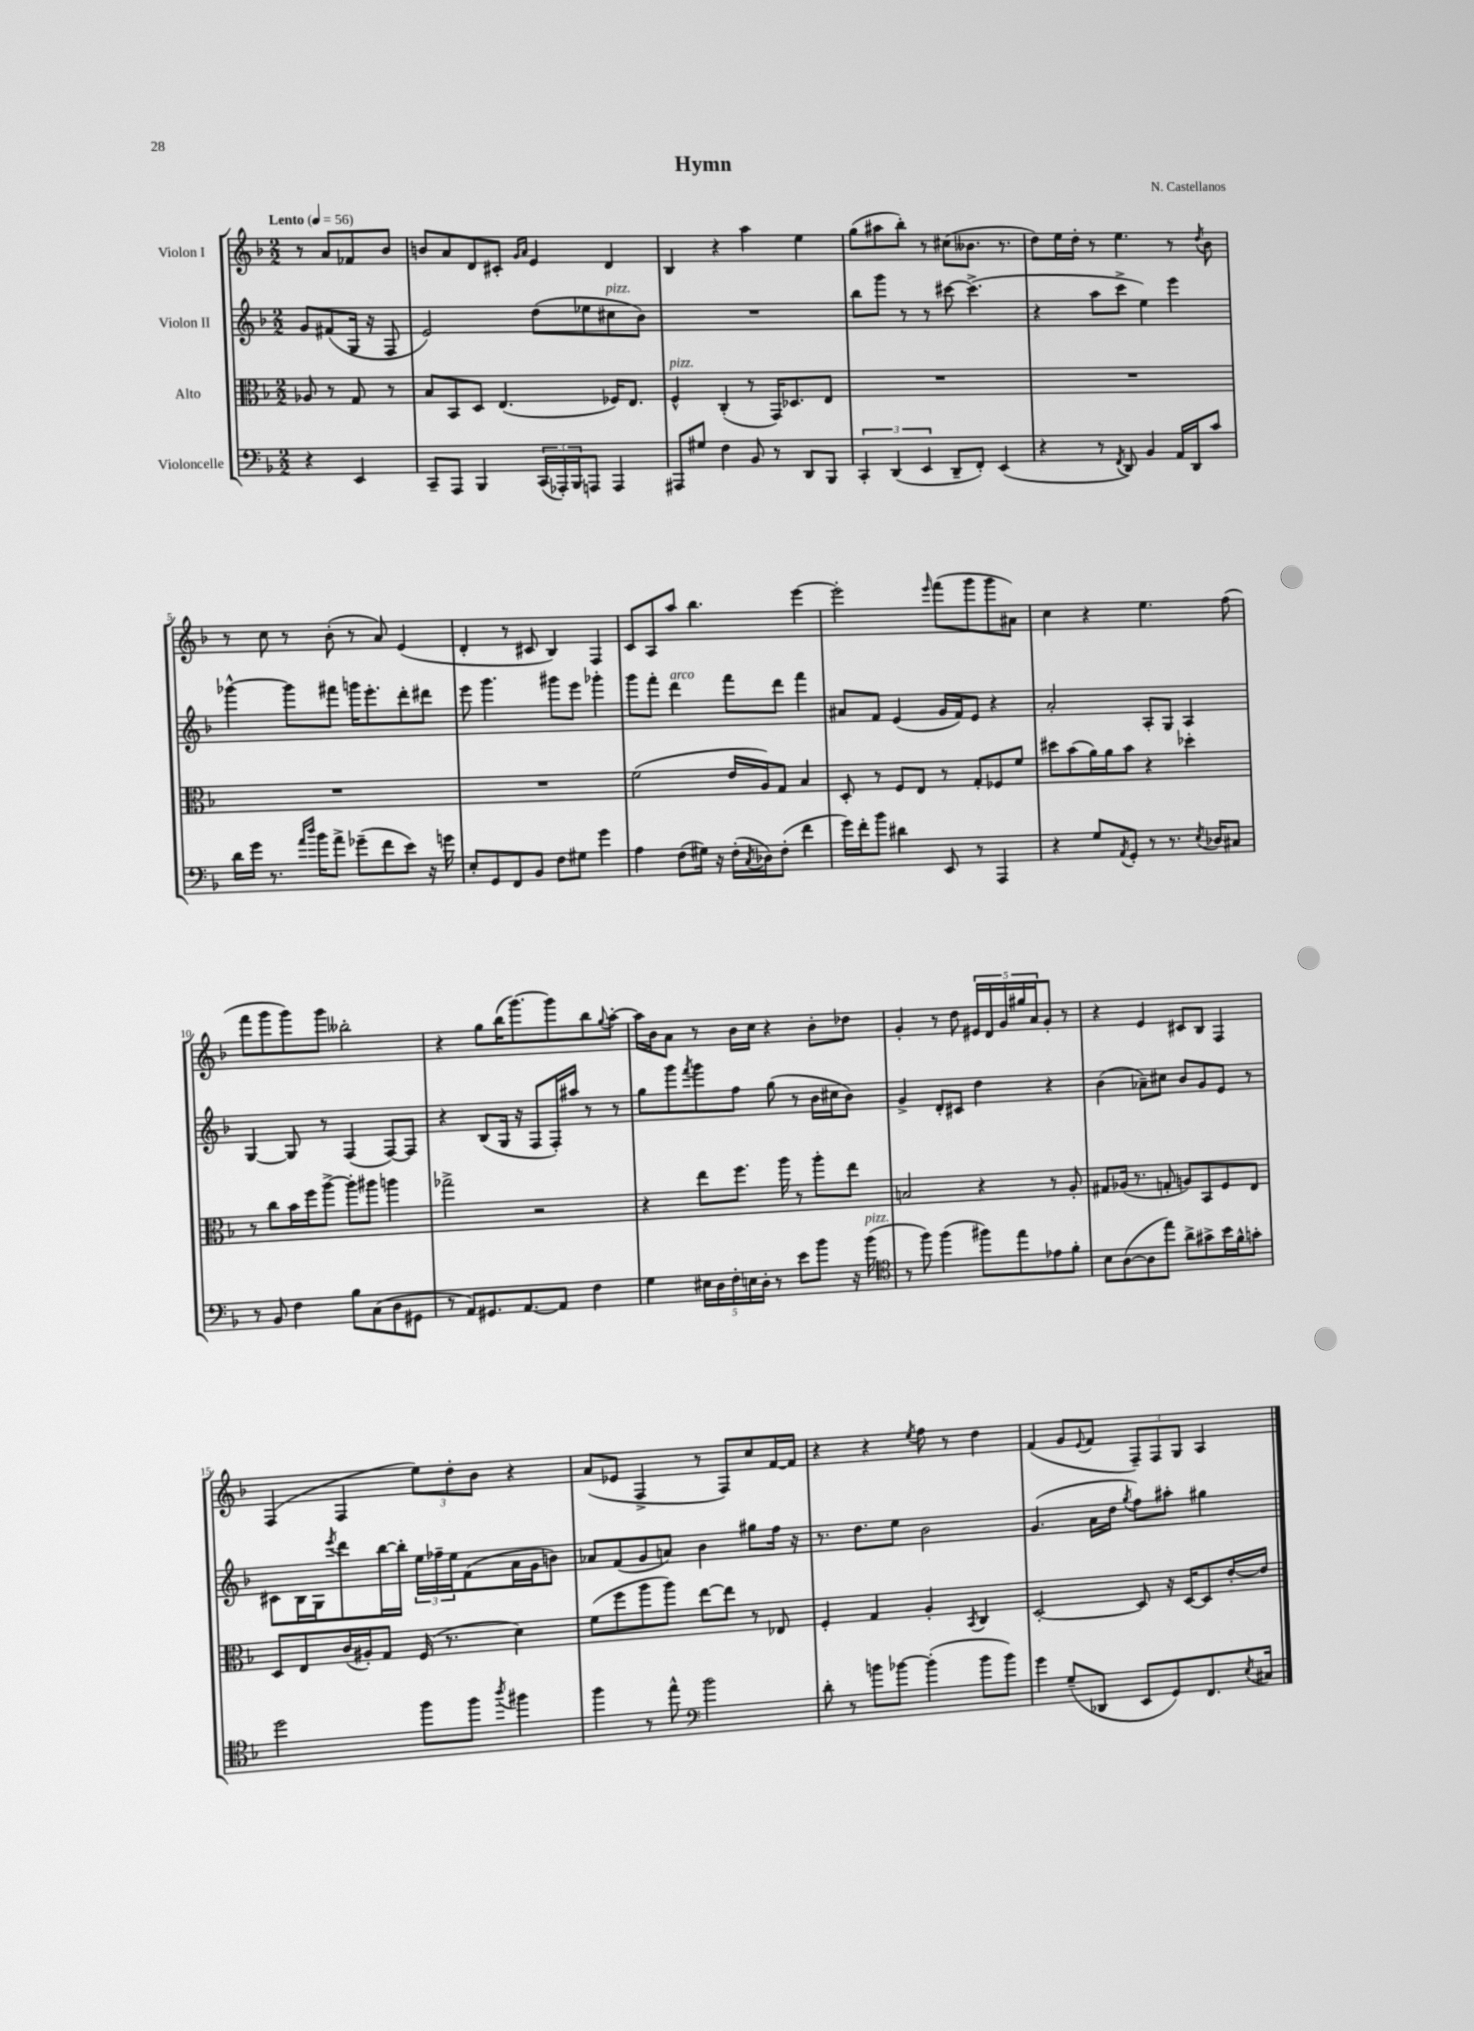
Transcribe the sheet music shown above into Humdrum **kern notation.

**kern	**kern	**kern	**kern
*staff4	*staff3	*staff2	*staff1
*clefF4	*clefC3	*clefG2	*clefG2
*k[b-]	*k[b-]	*k[b-]	*k[b-]
*M2/2	*M2/2	*M2/2	*M2/2
*MM56	*MM56	*MM56	*MM56
4r	8A-	8g	8r
.	8r	(8f#	8a
4EE	8G	16G	8f-
.	.	16r	.
.	8r	8F	8b-
=	=	=	=
8CC~	8B-	2e)	8b
8AAA	8BB-	.	8a
4BBB-	8D	.	8d
.	(4.E	.	8c#'
.	.	.	16qqg
.	.	.	16qqa
(24CC	.	(8dd	4e
24AAA-')	.	.	.
24BBB-	.	.	.
8AAA	.	8ee-	.
4AAA	16F-)	8cc#	4d
.	8.E	.	.
.	.	8b-)	.
=	=	=	=
8AAA#	4F^^	1r	4B-
8G#	.	.	.
4F	(4C'	.	4r
8BB-	8r	.	4aa
8r	16GG)	.	.
.	8.D-	.	.
8DD	.	.	4ee
8BBB-	8E	.	.
=	=	=	=
6CC'	1r	8bb-	(8gg
.	.	8ggg	8aa#
(6DD	.	.	.
.	.	8r	8bb-')
6EE	.	.	.
.	.	8r	8r
8DD~	.	[8ccc#	(8cc#
8FF')	.	(4.ccc#^]	8.b--
(4EE	.	.	.
.	.	.	8.r
=	=	=	=
4r	1r	4r	8dd)
.	.	.	16ee
.	.	.	16dd'
8r	.	8aa	8r
8qFF	.	.	.
8DD)	.	8ccc^	4.ee
4BB-	.	4ee)	.
16AA	.	4eee	8r
16DD	.	.	.
.	.	.	8qdd
8c	.	.	8b-
=	=	=	=
16d	1r	[4ggg-^^	8r
16g	.	.	.
8.r	.	.	8cc
.	.	8ggg-]	8r
16qqa	.	.	.
16qqdd	.	.	.
16b-	.	.	.
8a^	.	8fff#	(8b-'
(8g-~	.	16ggg	8r
.	.	8.eee'	.
8f	.	.	8a)
8e)	.	8ddd'	(4e
16r	.	8ddd#	.
16g	.	.	.
=	=	=	=
8E'	1r	8eee	4d'
8GG	.	4.ggg	.
8FF	.	.	8r
8BB-	.	.	8c#
8F	.	8ggg#	4B-)
8G#	.	8eee	.
4g	.	4ggg-'	4F
=	=	=	=
4A	(2f	8ggg	8c
.	.	8fff'	8A
(8F	.	4ddd	8aa
16G#)	.	.	4.bb-
16r	.	.	.
(16F'	16e	8fff	.
8qC	.	.	.
16D-)	16A)	.	.
(8F'	8G	8ddd	.
4f	4B-	4fff	[4eee
=	=	=	=
16g)	8D'	8a#	2eee']
16f'	.	.	.
8b-	8r	8f	.
4d#	8F	(4e	.
.	8E	.	.
.	.	.	16qqeee
8EE	8r	16g	(8fff
.	.	16f)	.
8r	8G'	8e	8ggg
4AAA	8F-	4r	8ggg
.	8f	.	8a#)
=	=	=	=
4r	8dd#	2a'	4cc
.	(8b-	.	.
8G	16a)	.	4r
.	16a	.	.
8qAA	.	.	.
8GG'	8b-	.	.
8r	4r	8A'	4.ee
8.r	.	8G	.
.	4dd-'	4A	.
8qE	.	.	.
16D-	.	.	.
8C#	.	.	(8ff
=	=	=	=
8r	8r	[4G	8fff
8BB-	8cc	.	8ggg
4F	16b-	8G]	8ggg)
.	16ff	.	.
.	[8aa^	8r	8ggg
8B-	8aa']	(4F	2bb--'
(8C	8aa#	.	.
8D	4aa	[8F)	.
8GG#	.	8F]	.
=	=	=	=
8r	2gg-^	4r	4r
8AA)	.	.	.
8.GG#	.	(8B-	8gg
.	.	16G	(16bb-
[8.AA	.	16r	[8.ggg)
.	2r	8F	.
8AA]	.	16F')	8ggg]
.	.	16aa#	.
4F	.	8r	8bb-
.	.	.	8qqgg
.	.	8r	[8aa'
=	=	=	=
4G	4r	8gg	16aa]
.	.	.	16b-
.	.	8ggg	8a
.	.	8qfff	.
20E#	8ee	8ggg	8r
20D	.	.	.
20F'	.	.	.
.	8.ff	8ff	16b-
20E	.	.	.
.	.	.	16cc
20D'	.	.	.
8r	.	(8gg	4r
.	16aa	.	.
8e	8r	8r	.
8b-	8aa'	16b-	8b-'
.	.	16cc#	.
16r	8ee	8b-)	8dd-
(16b-	.	.	.
=	=	=	=
*clefC4	*	*	*
8r	2B	4g^	4g'
8ff)	.	.	.
(4ff	.	8d'	8r
.	.	8c#	8dd
8ff#)	4r	4dd	20e#
.	.	.	20d
.	.	.	20g
8ee	.	.	.
.	.	.	20gg#
.	.	.	20a
8e-	8r	4r	8g'
8f'	8A'	.	8r
=	=	=	=
8B-	8G#	(4b-	4r
([8A	(16A-	.	.
.	8.r	.	.
8A]	.	8a-~)	4e
8ee)	8G'	8cc#	.
8a^	8A)	8b-	8c#
8g#^	8BB-	8g	8B-
16b-	8F	8e	4F
16f^^	.	.	.
8g'	8E	8r	.
=	=	=	=
2dd	8D	8c#	(4F
.	8E	16B-	.
.	.	16G	.
.	.	8qeee	.
.	(16c	8ddd	4F
.	16A#')	.	.
.	8G	[16bb-	.
.	.	16bb-']	.
8ff	(16F	24ee	12ee)
.	.	24ff-~	.
.	8.r	.	.
.	.	24ee	12dd'
8ff	.	(8f	.
.	.	.	12b-
8qaa	.	.	.
4ff#	4d)	16a	4r
.	.	16g	.
.	.	8b)	.
=	=	=	=
4ff	(8f	8a-	(8a
.	8ff	(8f	8e-
8r	8aa	8g	4F^
8ee^^	8aa)	8a)	.
*clefF4	*	*	*
2b-	[8ee	4b-	8r
.	8ee]	.	8F)
.	8r	8gg#	8cc
.	8E-	16ff	[16f
.	.	16r	16f]
=	=	=	=
8d'	4F'	8.r	4r
8r	.	.	.
.	.	8.dd	.
8b	4G	.	4r
[8b-	.	8ee	.
.	.	.	8qee
(4b-']	4A'	2b-	8ff
.	.	.	8r
.	8qBB-	.	.
8b-	4C	.	4dd
8b-)	.	.	.
=	=	=	=
4g	[2D'	(4.g	(4f
(8G~	.	.	8g
.	.	.	8qqe
8DD-	.	16a	8f
.	.	16dd	.
.	.	8qgg	.
8EE	8D]	8ff)	12F~)
.	.	.	12F
8GG)	16r	8aa#'	.
.	.	.	12G
.	[16D	.	.
8.FF	8D]	4gg#	4A
.	[16e'	.	.
8qE	.	.	.
16C#	16e]	.	.
==	==	==	==
*-	*-	*-	*-
